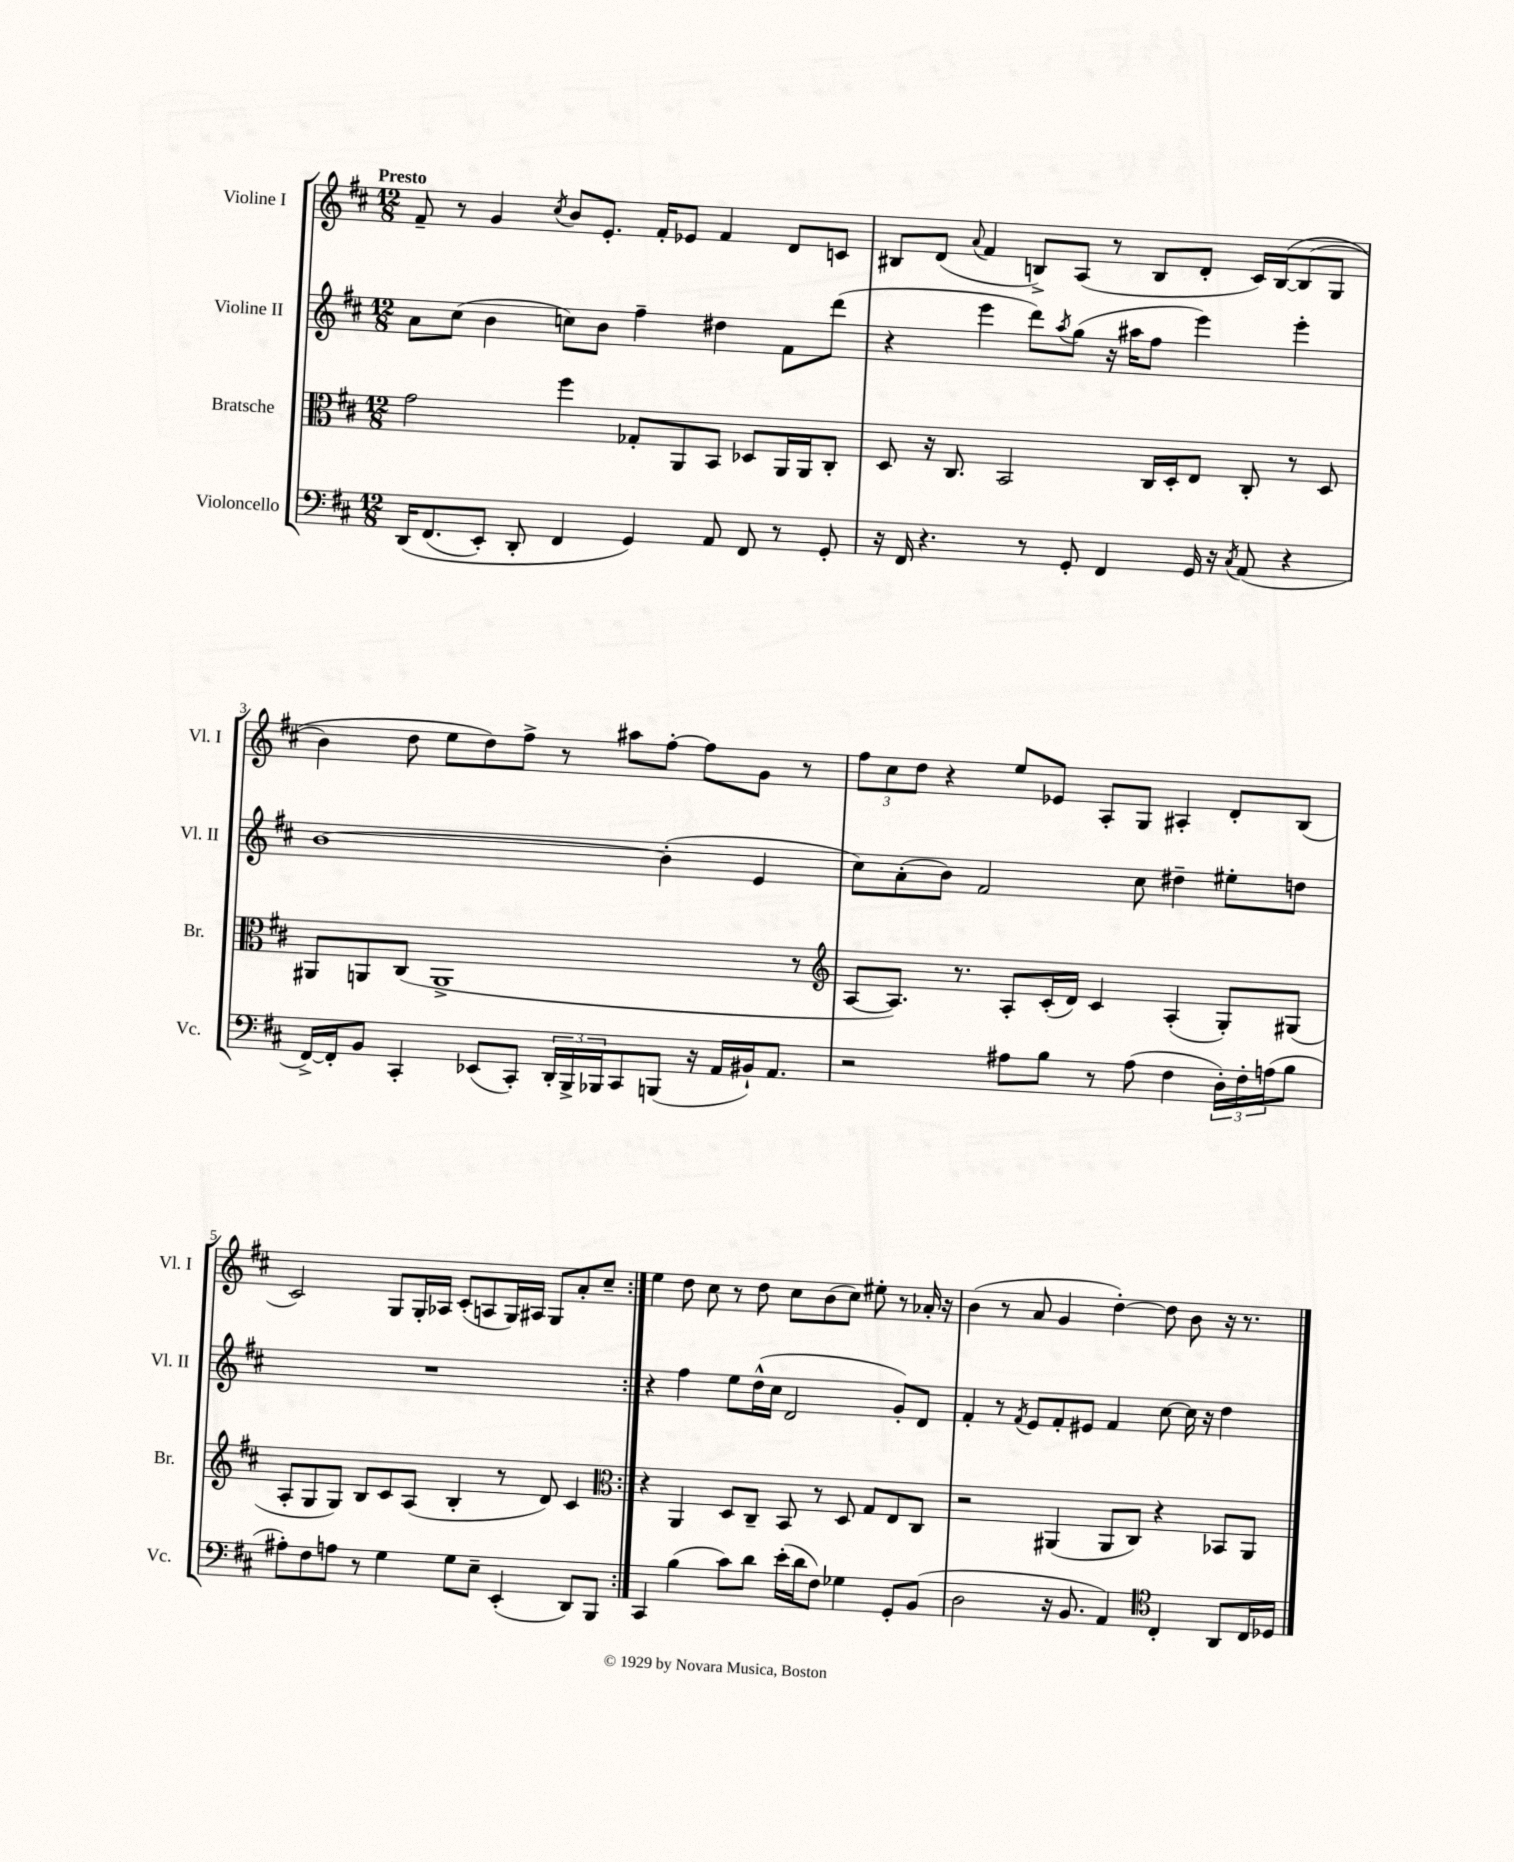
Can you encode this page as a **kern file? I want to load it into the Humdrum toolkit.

**kern	**kern	**kern	**kern
*part4	*part3	*part2	*part1
*staff4	*staff3	*staff2	*staff1
*I"Violoncello	*I"Bratsche	*I"Violine II	*I"Violine I
*I'Vc.	*I'Br.	*I'Vl. II	*I'Vl. I
*clefF4	*clefC3	*clefG2	*clefG2
*k[f#c#]	*k[f#c#]	*k[f#c#]	*k[f#c#]
*M12/8	*M12/8	*M12/8	*M12/8
=1	=1	=1	=1
!	!	!	!LO:TX:a:B:t=Presto
(16DD/KL	2g\	8a\L	8f#~/
(8.FF#/	.	.	.
.	.	(8cc#\J	8r
8EE'/J)	.	4b\	4g/
8DD'/	.	.	.
.	.	.	8qcc#/
4FF#/	4ff#\	8ccn\L)	8b/L
.	.	8b\J	8.e'/J
4GG/)	8G-X'/L	4ff#~\	.
.	.	.	16f#'/KL
.	8AA/	.	8e-X/J
8AA/	8BB/J	4dd#X\	4f#/
8FF#/	8D-X/L	.	.
8r	16AA/L	8f#\L	8d/L
.	16AA/J	.	.
8GG'/	8C#'/J	(8ddd\J	8cn/J
=2	=2	=2	=2
16r	8D/	4r	8B#X/L
16FF#/	.	.	.
4.r	16r	.	(8d/J
.	8.C#/	.	.
.	.	.	8qqa/
.	.	4eee\	4f#/
.	2BB/	.	.
8r	.	8ddd\L)	8Bn^/L)
.	.	8qaa/	.
8GG'/	.	(8gg\J	(8A/J
4FF#/	.	16r	8r
.	.	16aa#X\KL	.
.	16C#/LL	8ff#\J	8B/L
.	16D'/J	.	.
16GG/	8E/J	4eee\)	8d'/J
16r	.	.	.
8qC#/	.	.	.
(8AA/	8C#'/	.	16c#/LL)
.	.	.	([16B/J
4r	8r	4eee'\	(8B/]
.	8D/	.	8G/J
!!LO:LB:g=z
=3	=3	=3	=3
[16FF#^/LL)	8AA#X/L	[1b	4b\)
16FF#'/J]	.	.	.
8BB/J	8AAn/	.	.
4CC#'/	(8C#/J	.	8dd\
.	1AA^	.	8ee\L
(8EE-X/L	.	.	8dd\)
8CC#'/J)	.	.	8ff#^\J
24DD'/LL	.	.	8r
24BBB^/	.	.	.
24BBB-X/J	.	.	.
8CC#/	.	.	8aa#X\L
(8BBBn/J	.	(4b'\]	[8ff#'\J
16r	.	.	8ff#\L]
16AA/LL	.	.	.
16BB#X`/J)	.	4e/	8g\J
8.AA/J	.	.	.
.	8r	.	8r
=4	=4	=4	=4
*	*clefG2	*	*
2r	[8A/L	8cc#\L)	12ff#\L
.	.	.	12cc#\
.	8.A/J])	(8a'\	.
.	.	.	12dd\J
.	.	8b\J)	4r
.	8.r	.	.
.	.	2f#/	.
8A#X\L	8A'/L	.	8ee/L
8B\J	(16c#'/L	.	8e-X/J
.	16d/JJ)	.	.
8r	4c#/	.	8A'/L
(8A#\	.	8cc#\	8G/J
4F#\	(4A'/	4dd#X~\	4A#X'/
24D'\LL)	8G'/L)	8ee#X'\L	8d'/L
24F#'\	.	.	.
(24An\J	.	.	.
8B\J	(8G#X/J	8ddn\J	(8B/J
!!LO:LB:g=z
=5	=5	=5	=5
8A#X'\L)	8A'/L	1.r	2c#/)
8F#\	8G/	.	.
8An\J	8G/J)	.	.
8r	8B/L	.	.
4G\	8c#/	.	8G/L
.	(8A/J	.	16G'/L
.	.	.	16A-X/JJ
8G\L	4B'/	.	(8c#'/L
8E~\J	.	.	8An/
(4EE'/	8r	.	16G/L)
.	.	.	16A#X/JJ
.	8d/)	.	8G/L
8DD/L)	4c#/	.	8a'/
8BBB/J	.	.	8cc#~/J
=6:|!	=6:|!	=6:|!	=6:|!
*	*clefC3	*	*
4CC#/	4r	4r	4ee\
(4B\	4AA/	4ff#\	8dd\
.	.	.	8cc#\
8c#\L)	8D/L	8ee\L	8r
8d\J	8C#~/J	(16dd^^\L	8dd\
.	.	16cc#\JJ	.
(16e'\LL	8BB/	2d/	8cc#\L
16d\J	.	.	.
8F#\J)	8r	.	(8b\
4G-X\	8D/	.	8cc#\J)
.	8G/L	.	8ee#X'\
8GG'/L	8E/	8g'/L)	8r
(8BB/J	8C#/J	8d/J	16a-X'/
.	.	.	16r
=7	=7	=7	=7
2D\	2r	4f#'/	(4b\
.	.	8r	8r
.	.	8qf#/	.
.	.	8e/L	8a/
16r	(4AA#X/	8f#'/	4g/
8.BB/	.	.	.
.	.	8e#X/J	.
4AA/)	8AA#/L	4f#/	[4dd'\)
.	8C#/J)	.	.
*clefC4	*	*	*
4C#'/	4r	[8cc#\	8dd\]
.	.	16cc#\]	8b\
.	.	16r	.
8AA/L	8BB-X/L	4dd\	16r
.	.	.	8.r
16C#/L	8AA#/J	.	.
16D-X/JJ	.	.	.
==	==	==	==
*-	*-	*-	*-
